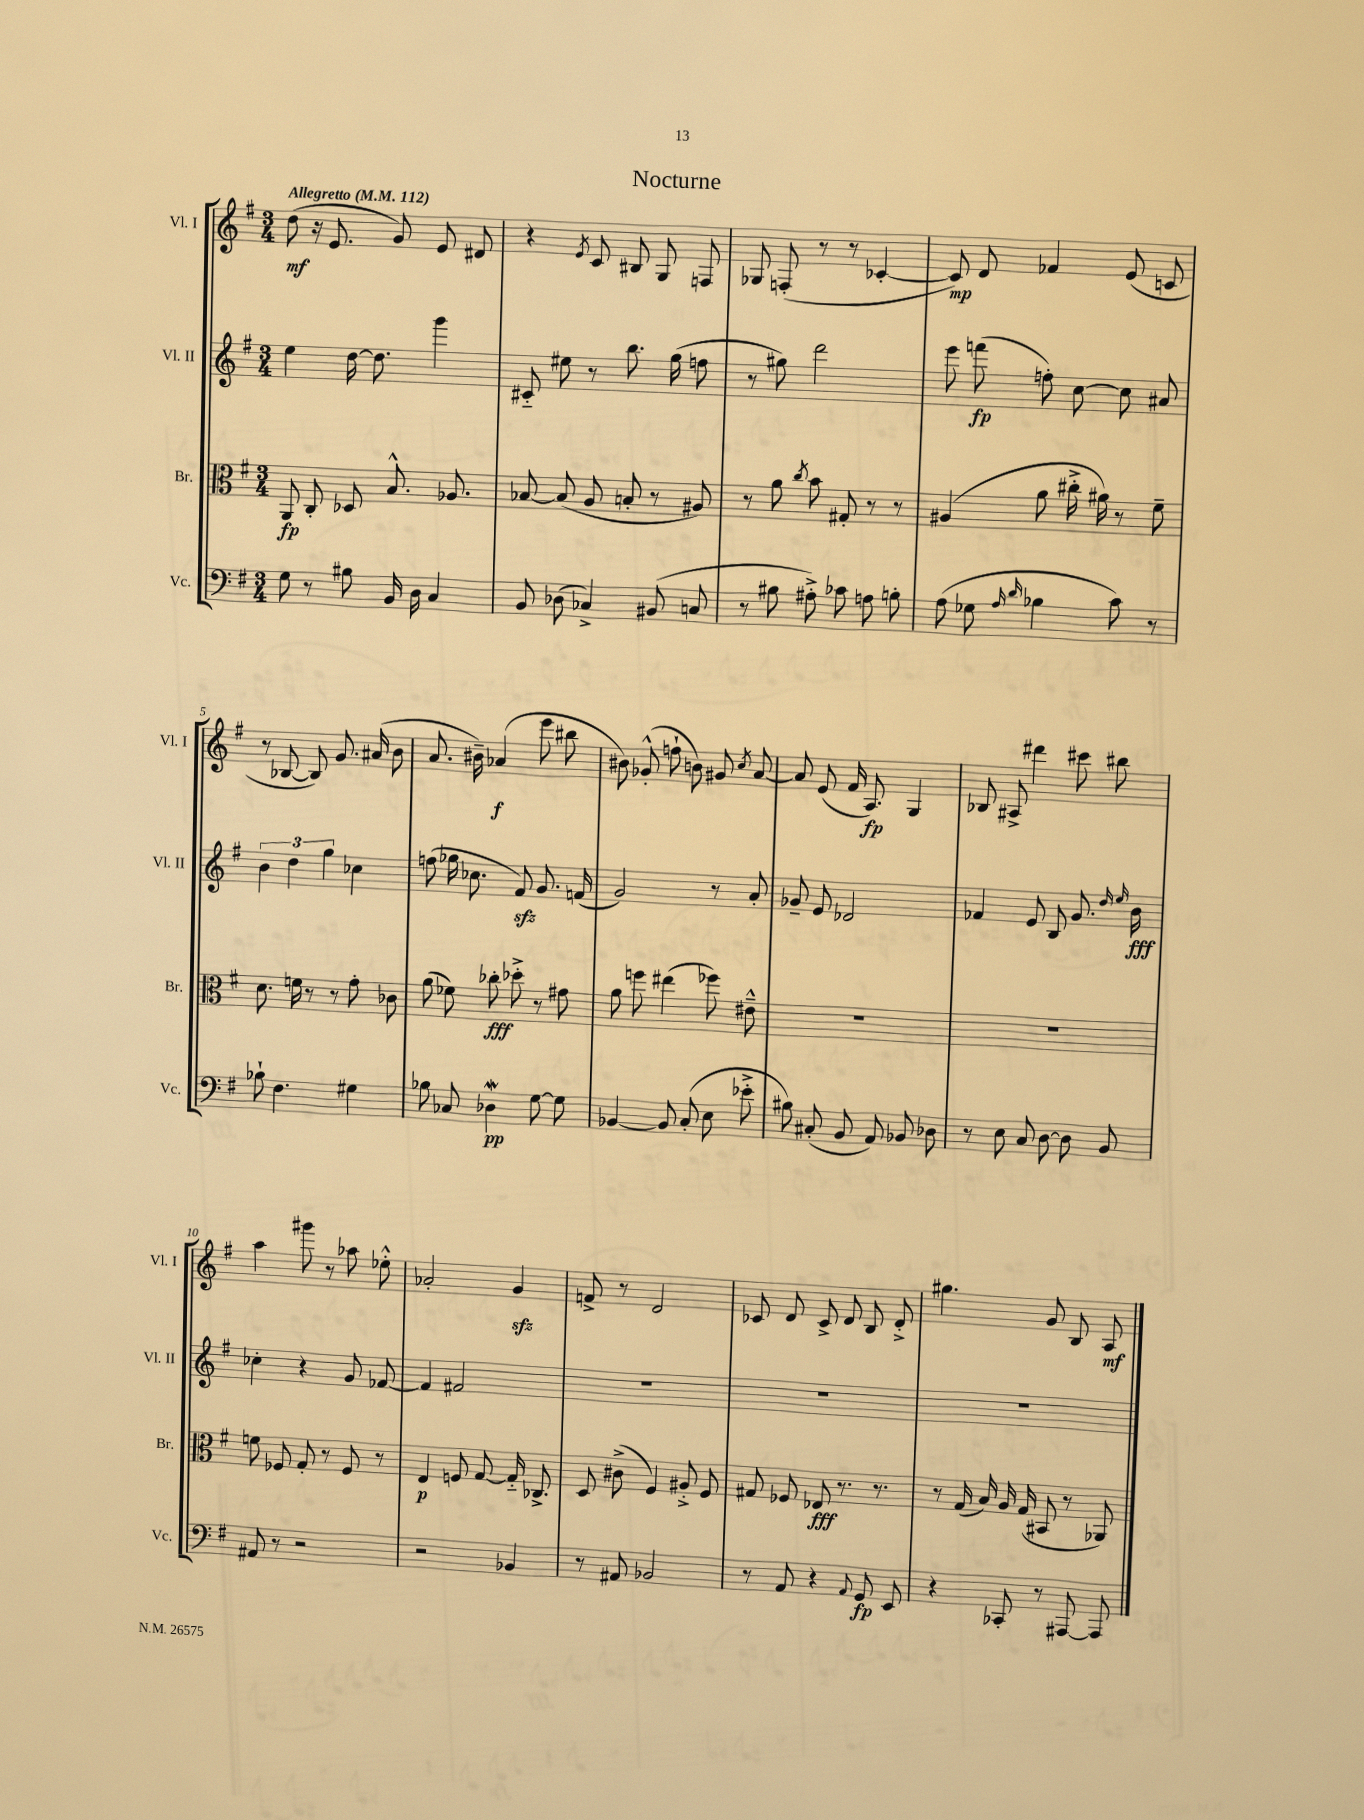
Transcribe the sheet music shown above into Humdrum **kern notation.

**kern	**dynam	**kern	**dynam	**kern	**dynam	**kern	**dynam
*part4	*part4	*part3	*part3	*part2	*part2	*part1	*part1
*staff4	*staff4	*staff3	*staff3	*staff2	*staff2	*staff1	*staff1
*I"Vc.	*	*I"Br.	*	*I"Vl. II	*	*I"Vl. I	*
*I'Vc.	*	*I'Br.	*	*I'Vl. II	*	*I'Vl. I	*
*clefF4	*	*clefC3	*	*clefG2	*	*clefG2	*
*k[f#]	*	*k[f#]	*	*k[f#]	*	*k[f#]	*
*M3/4	*	*M3/4	*	*M3/4	*	*M3/4	*
*MM112	*	*MM112	*	*MM112	*	*MM112	*
=1	=1	=1	=1	=1	=1	=1	=1
!	!	!	!	!	!	!LO:TX:a:B:t=Allegretto	!
8G\	.	8AA/	fp	4ee\	.	(8dd\	mf
8r	.	8C'/	.	.	.	16r	.
.	.	.	.	.	.	8.e/	.
8B#X\	.	8D-X/	.	[16dd\	.	.	.
.	.	.	.	8.dd\]	.	.	.
16BB/	.	8.B^^/	.	.	.	8g/)	.
16D\	.	.	.	.	.	.	.
4C/	.	.	.	4ggg\	.	8e/	.
.	.	8.A-X/	.	.	.	.	.
.	.	.	.	.	.	8d#X/	.
=2	=2	=2	=2	=2	=2	=2	=2
8BB/	.	[8B-X/	.	8c#X/	.	4r	.
(8D-X\	.	(8B-/]	.	8ee#X\	.	.	.
.	.	.	.	.	.	8qe/	.
4C-X^/)	.	8A/	.	8r	.	8c/	.
.	.	8Bn'/	.	8.bb\	.	8B#X/	.
(8BB#X/	.	8r	.	.	.	8G/	.
.	.	.	.	(16gg\	.	.	.
8Cn/	.	8A#X/)	.	8ffn\	.	8Fn/	.
=3	=3	=3	=3	=3	=3	=3	=3
8r	.	8r	.	8r	.	8G-X/	.
8B#X\	.	8a\	.	8gg#X\)	.	(8Fn'/	.
.	.	8qcc/	.	.	.	.	.
8A#X'^\)	.	8b\	.	2ddd\	.	8r	.
8c-X\	.	8G#X'/	.	.	.	8r	.
8An\	.	8r	.	.	.	[4c-X'/	.
8Bn'\	.	8r	.	.	.	.	.
=4	=4	=4	=4	=4	=4	=4	=4
(8A\	.	(4A#X/	.	8eee\	.	8c-/])	mp
8G-X\	.	.	.	(8fffn\	fp	8d/	.
16qqA/	.	.	.	.	.	.	.
16qqd/	.	.	.	.	.	.	.
4B-X\	.	8a\	.	8ffn'\)	.	4f-X/	.
.	.	16cc#X'^\	.	[8cc\	.	.	.
.	.	16a#X\)	.	.	.	.	.
8c\)	.	8r	.	8cc\]	.	(8e/	.
8r	.	8f#~\	.	8a#X/	.	8cn/	.
!!LO:LB:g=z
=5	=5	=5	=5	=5	=5	=5	=5
8B-X`\	.	8.d\	.	6b\	.	8r	.
4.F#\	.	.	.	.	.	[8B-X/	.
.	.	.	.	6dd\	.	.	.
.	.	16fn\	.	.	.	.	.
.	.	8r	.	.	.	8B-/])	.
.	.	.	.	6gg\	.	.	.
.	.	8r	.	.	.	8.g/	.
4G#X\	.	8g'\	.	4cc-X\	.	.	.
.	.	.	.	.	.	(16a#X/	.
.	.	8c-X\	.	.	.	8b\	.
=6	=6	=6	=6	=6	=6	=6	=6
8B-X\	.	(8a\	.	(8ffn\	.	8.a/	.
8C-X/	.	8f-X\)	.	16gg-X\	.	.	.
.	.	.	.	8.cc-X\	.	16b#X~\)	.
4D-Xw\	pp	8cc-X'\	fff	.	.	(4a-X/	f
.	.	8dd-X'^\	.	8f#zz/)	.	.	.
[8G\	.	8r	.	8.g/	.	8eee\	.
8G\]	.	8g#X\	.	.	.	8bb#X\	.
.	.	.	.	(16fn/	.	.	.
=7	=7	=7	=7	=7	=7	=7	=7
[4BB-X/	.	8a\	.	2g/)	.	8b#X\)	.
.	.	8ffn\	.	.	.	(8g-X'^^/	.
8BB-/]	.	(4ee#X\	.	.	.	8ffn`\	.
(8C'/	.	.	.	.	.	8bn\)	.
8E\	.	8ff-X\)	.	8r	.	8g#X/	.
.	.	.	.	.	.	8qcc/	.
8e-X'^\	.	8e#X~^^\	.	8a'/	.	[8a/	.
=8	=8	=8	=8	=8	=8	=8	=8
8B#X\)	.	2.r	.	8g-X~/	.	8a/]	.
(8C#X'/	.	.	.	8e/	.	(8e/	.
8BB/	.	.	.	2d-X/	.	16f#/	.
.	.	.	.	.	.	8.A/)	fp
8AA/)	.	.	.	.	.	.	.
8BB-X/	.	.	.	.	.	4G/	.
8D-X\	.	.	.	.	.	.	.
=9	=9	=9	=9	=9	=9	=9	=9
8r	.	2.r	.	4f-X/	.	8B-X/	.
8E\	.	.	.	.	.	8A#X^/	.
8C/	.	.	.	8e/	.	4ddd#X\	.
[8D\	.	.	.	8B/	.	.	.
8D\]	.	.	.	8.g/	.	8ccc#X\	.
8BB/	.	.	.	.	.	8bb#X\	.
.	.	.	.	16qqdd/	.	.	.
.	.	.	.	16qqee/	.	.	.
.	.	.	.	16b\	fff	.	.
!!LO:LB:g=z
=10	=10	=10	=10	=10	=10	=10	=10
8AA#X/	.	8fn\	.	4cc-X'\	.	4aa\	.
8r	.	8F-X/	.	.	.	.	.
2r	.	8G'/	.	4r	.	8ggg#X\	.
.	.	8r	.	.	.	8r	.
.	.	8F-/	.	8g/	.	8aa-X\	.
.	.	8r	.	[8f-X/	.	8ee-X'^^\	.
=11	=11	=11	=11	=11	=11	=11	=11
2r	.	4E/	p	4f-/]	.	2a-X'/	.
.	.	8Fn/	.	2f#X/	.	.	.
.	.	[8G/	.	.	.	.	.
4BB-X/	.	16G/]	.	.	.	4gzz/	.
.	.	8.C-X^/	.	.	.	.	.
=12	=12	=12	=12	=12	=12	=12	=12
8r	.	8D/	.	2.r	.	8fn^/	.
8AA#X/	.	(8c#X^\	.	.	.	8r	.
2BB-X/	.	4F#/)	.	.	.	2d/	.
.	.	8A#X'^/	.	.	.	.	.
.	.	8F#/	.	.	.	.	.
=13	=13	=13	=13	=13	=13	=13	=13
8r	.	8G#X/	.	2.r	.	8c-X/	.
8AA/	.	8F-X/	.	.	.	8d/	.
4r	.	8E-X/	fff	.	.	8c-^/	.
.	.	8.r	.	.	.	8d/	.
8qqAA/	.	.	.	.	.	.	.
8GG/	fp	.	.	.	.	8B/	.
.	.	8.r	.	.	.	.	.
8EE/	.	.	.	.	.	8d'^/	.
=14	=14	=14	=14	=14	=14	=14	=14
4r	.	8r	.	2.r	.	4.gg#X\	.
.	.	(16G/	.	.	.	.	.
.	.	16B/)	.	.	.	.	.
8CC-X'/	.	16A/	.	.	.	.	.
.	.	(16G/	.	.	.	.	.
8r	.	8BB#X/	.	.	.	8g/	.
[8AAA#X/	.	8r	.	.	.	8B/	.
8AAA#/]	.	8AA-X/)	.	.	.	8A/	mf
==	==	==	==	==	==	==	==
*-	*-	*-	*-	*-	*-	*-	*-
